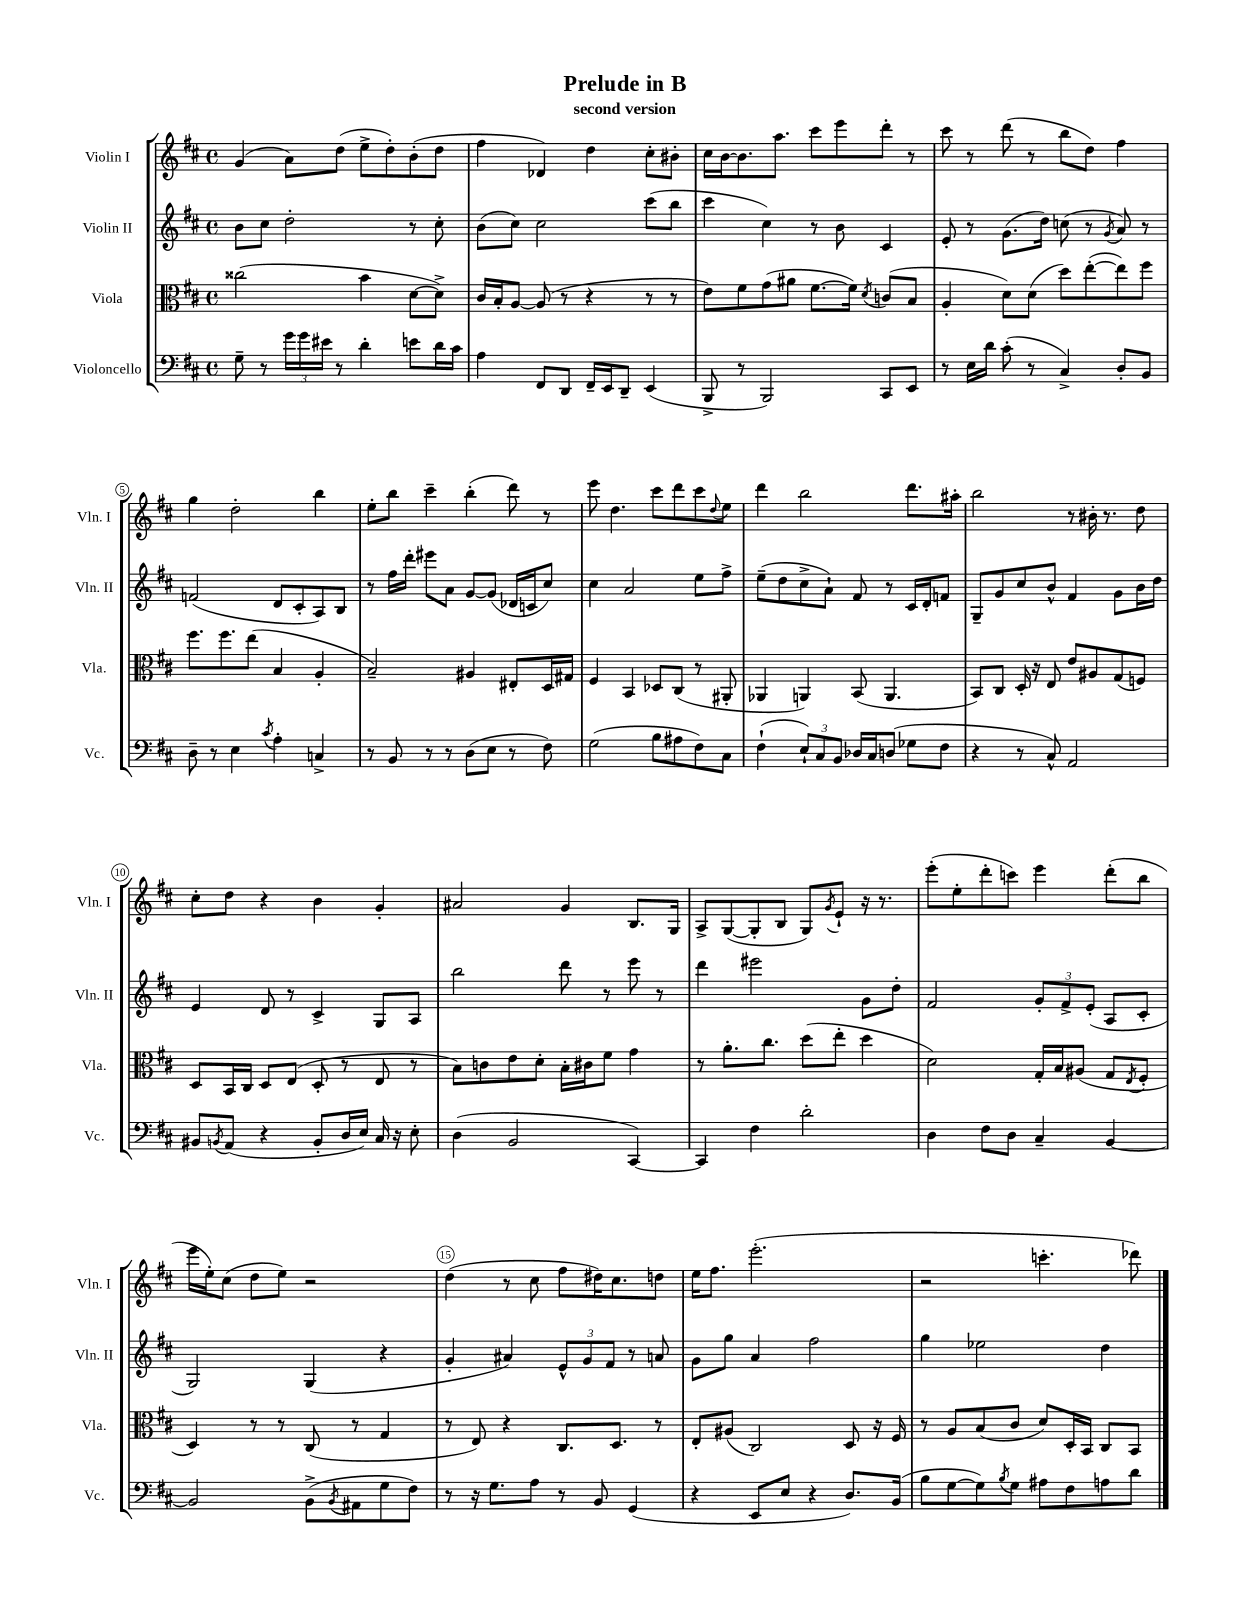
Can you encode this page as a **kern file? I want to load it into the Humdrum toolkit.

**kern	**kern	**kern	**kern
*part4	*part3	*part2	*part1
*staff4	*staff3	*staff2	*staff1
*I"Violoncello	*I"Viola	*I"Violin II	*I"Violin I
*I'Vc.	*I'Vla.	*I'Vln. II	*I'Vln. I
*clefF4	*clefC3	*clefG2	*clefG2
*k[f#c#]	*k[f#c#]	*k[f#c#]	*k[f#c#]
*M4/4	*M4/4	*M4/4	*M4/4
*met(c)	*met(c)	*met(c)	*met(c)
=1	=1	=1	=1
8G~\	(2cc##X\	8b\L	(4g/
8r	.	8cc#\J	.
24g\LL	.	2dd'\	8a\L)
24g\	.	.	.
24e#X\JJ	.	.	.
8r	.	.	(8dd\J
4d'\	4b\	.	8ee^\L
.	.	.	8dd'\)
8en\L	[8d\L	8r	(8b'\
16d\L	8d^\J])	8cc#'\	8dd\J
16c#\JJ	.	.	.
=2	=2	=2	=2
4A\	16c#/LL	(8b\L	4ff#\
.	16B'/J	.	.
.	[8A/J	8cc#\J)	.
8FF#/L	(8A/]	2cc#\	4d-X/)
8DD/J	8r	.	.
16FF#~/LL	4r	.	4dd\
16EE/J	.	.	.
8DD~/J	.	.	.
(4EE/	8r	(8ccc#\L	8cc#'\L
.	8r	8bb\J	8b#X'\J
=3	=3	=3	=3
8BBB^/	8e\L)	4ccc#\	16cc#\LL
.	.	.	[16b\J
8r	8f#\	.	8.b\]
2BBB/)	(8g\	4cc#\)	.
.	.	.	8.aa\J
.	8a#X\J	.	.
.	[8.f#\L	8r	8ccc#\L
.	.	8b\	8eee\
.	16f#\Jk])	.	.
.	8qd/	.	.
8CC#/L	(8cn/L	4c#/	8ddd'\J
8EE/J	8B/J	.	8r
=4	=4	=4	=4
8r	4A'/	8e'/	8ccc#\
16E\LL	.	8r	8r
16d\JJ	.	.	.
(8c#'\	8d\L)	(8.g\L	(8ddd\
8r	(8d\J	.	8r
.	.	16dd\Jk)	.
4C#^/)	8dd\L)	(8ccn\	8bb\L
.	([8ee'\	8r	8dd\J)
.	.	8qg/	.
8D'/L	8ee\])	8a/)	4ff#\
8BB/J	8ff#\J	8r	.
!!LO:LB:g=z
=5	=5	=5	=5
8D~\	8.ff#\L	(2fn/	4gg\
8r	.	.	.
.	8.ff#\	.	.
4E\	.	.	2dd'\
.	(8ee\J	.	.
8qc#/	.	.	.
4A'\	4B/	8d/L	.
.	.	8c#'/	.
4Cn^/	4A'/	8A/)	4bb\
.	.	8B/J	.
=6	=6	=6	=6
8r	2B~/)	8r	8ee'\L
8BB/	.	16ff#\LL	8bb\J
.	.	16ddd'\JJ	.
8r	.	8eee#X\L	4ccc#~\
8r	.	8a\J	.
(8D\L	4A#X/	[8g/L	(4bb'\
8E\J	.	(8g/J]	.
8r	8E#X'/L	16d-X/LL	8ddd\)
.	.	16cn/J	.
8F#\)	16D/L	8cc#/J)	8r
.	16G#X/JJ	.	.
=7	=7	=7	=7
(2G\	4F#/	4cc#\	8eee\
.	.	.	4.dd\
.	4BB/	2a/	.
8B\L	8D-X/L	.	8ccc#\L
8A#X\	(8C#/J	.	8ddd\
8F#\)	8r	8ee\L	8ccc#\
.	.	.	8qqdd/
8C#\J	8AA#X'/	8ff#^\J	8ee\J
=8	=8	=8	=8
(4F#`\	4AA-X/	(8ee~\L	4ddd\
.	.	8dd\	.
12E`/L)	4AAn/)	8cc#^\	2bb\
12C#/	.	.	.
.	.	8a`\J)	.
12BB/J	.	.	.
16D-X/LL	(8BB/	8f#/	.
16C#/J	.	.	.
(8Dn/J	4.AA/	8r	.
8G-X\L	.	16c#/LL	8.ddd\L
.	.	16d'/J	.
8F#\J	.	8fn/J	.
.	.	.	16aa#X'\Jk
=9	=9	=9	=9
4r	8BB/L)	8G~/L	2bb\
.	8C#/J	8g/	.
8r	16D'/	8cc#/	.
.	16r	.	.
8C#^^/)	8E/	8b^^/J	.
2AA/	8e/L	4f#/	8r
.	8A#X/	.	16b#X'\
.	.	.	8.r
.	(8G/	8g\L	.
.	8Fn/J)	16b\L	8dd\
.	.	16dd\JJ	.
!!LO:LB:g=z
=10	=10	=10	=10
8BB#X/L	8D/L	4e/	8cc#'\L
8qBBn/	.	.	.
(8AA/J	16BB/L	.	8dd\J
.	16C#/JJ	.	.
4r	8D/L	8d/	4r
.	(8E/J	8r	.
8BB'/L	8D'/	4c#^/	4b\
16D/L	8r	.	.
16E/JJ)	.	.	.
16C#/	8E/	8G/L	4g'/
16r	.	.	.
8E'\	8r	8A/J	.
=11	=11	=11	=11
(4D\	8B\L)	2bb\	2a#X/
.	8cn\	.	.
2BB/	8e\	.	.
.	8d'\J	.	.
.	16B'\LL	8ddd\	4g/
.	16c#X\J	.	.
.	8f#\J	8r	.
[4CC#/)	4g\	8eee\	8.B/L
.	.	8r	.
.	.	.	16G/Jk
=12	=12	=12	=12
4CC#/]	8r	4ddd\	8A^/L
.	8.a'\L	.	([8G/
4F#\	.	2eee#X\	8G'/]
.	8.cc#\J	.	.
.	.	.	8B/J
2d'\	(8dd\L	.	8G/L)
.	.	.	8qg/
.	8ee'\J	.	8e`/J
.	4dd\	8g\L	16r
.	.	.	8.r
.	.	8dd'\J	.
=13	=13	=13	=13
4D\	2d\)	2f#/	(8eee'\L
.	.	.	8ee'\
8F#\L	.	.	8ddd'\
8D\J	.	.	8cccn\J)
4C#~/	16G'/LL	12g'/L	4eee\
.	16B/J	.	.
.	.	12f#^/	.
.	(8A#X/J	.	.
.	.	(12e'/J	.
[4BB/	8G/L	8A/L	(8ddd'\L
.	8qE/	.	.
.	8F#'/J	8c#'/J	8bb\J
!!LO:LB:g=z
=14	=14	=14	=14
2BB/]	4D/)	2G/)	16eee\LL
.	.	.	16ee'\J)
.	.	.	(8cc#\J
.	8r	.	8dd\L
.	8r	.	8ee\J)
(8BB^\L	(8C#/	(4G/	2r
8qBB/	.	.	.
8AA#X\	8r	.	.
8G\	4G/	4r	.
8F#\J)	.	.	.
=15	=15	=15	=15
8r	8r	4g'/	(4dd\
16r	8E/)	.	.
8.G\L	.	.	.
.	4r	4a#X/)	8r
8A\J	.	.	8cc#\
8r	8.C#/L	12e^^/L	8ff#\L
.	.	12g/	.
8BB/	.	.	16dd#X\K)
.	.	12f#/J	.
.	8.D/J	.	8.cc#\
(4GG/	.	8r	.
.	8r	8an/	8ddn\J
=16	=16	=16	=16
4r	8E'/L	8g\L	16ee\KL
.	.	.	8.ff#\J
.	(8A#X/J	8gg\J	.
8EE/L	2C#/)	4a/	(2.eee'\
8E/J	.	.	.
4r	.	2ff#\	.
8.D/L)	8D/	.	.
.	16r	.	.
(16BB/Jk	16F#/	.	.
=17	=17	=17	=17
8B\L	8r	4gg\	2r
[8G\	8A/L	.	.
8G\])	(8B/	2ee-X\	.
8qB/	.	.	.
8G\J	8c#/J	.	.
8A#X\L	8d/L)	.	4.cccn'\
8F#\	16D'/L	.	.
.	16BB/JJ	.	.
8An\	8C#/L	4dd\	.
8d\J	8BB/J	.	8ddd-X\)
==	==	==	==
*-	*-	*-	*-
